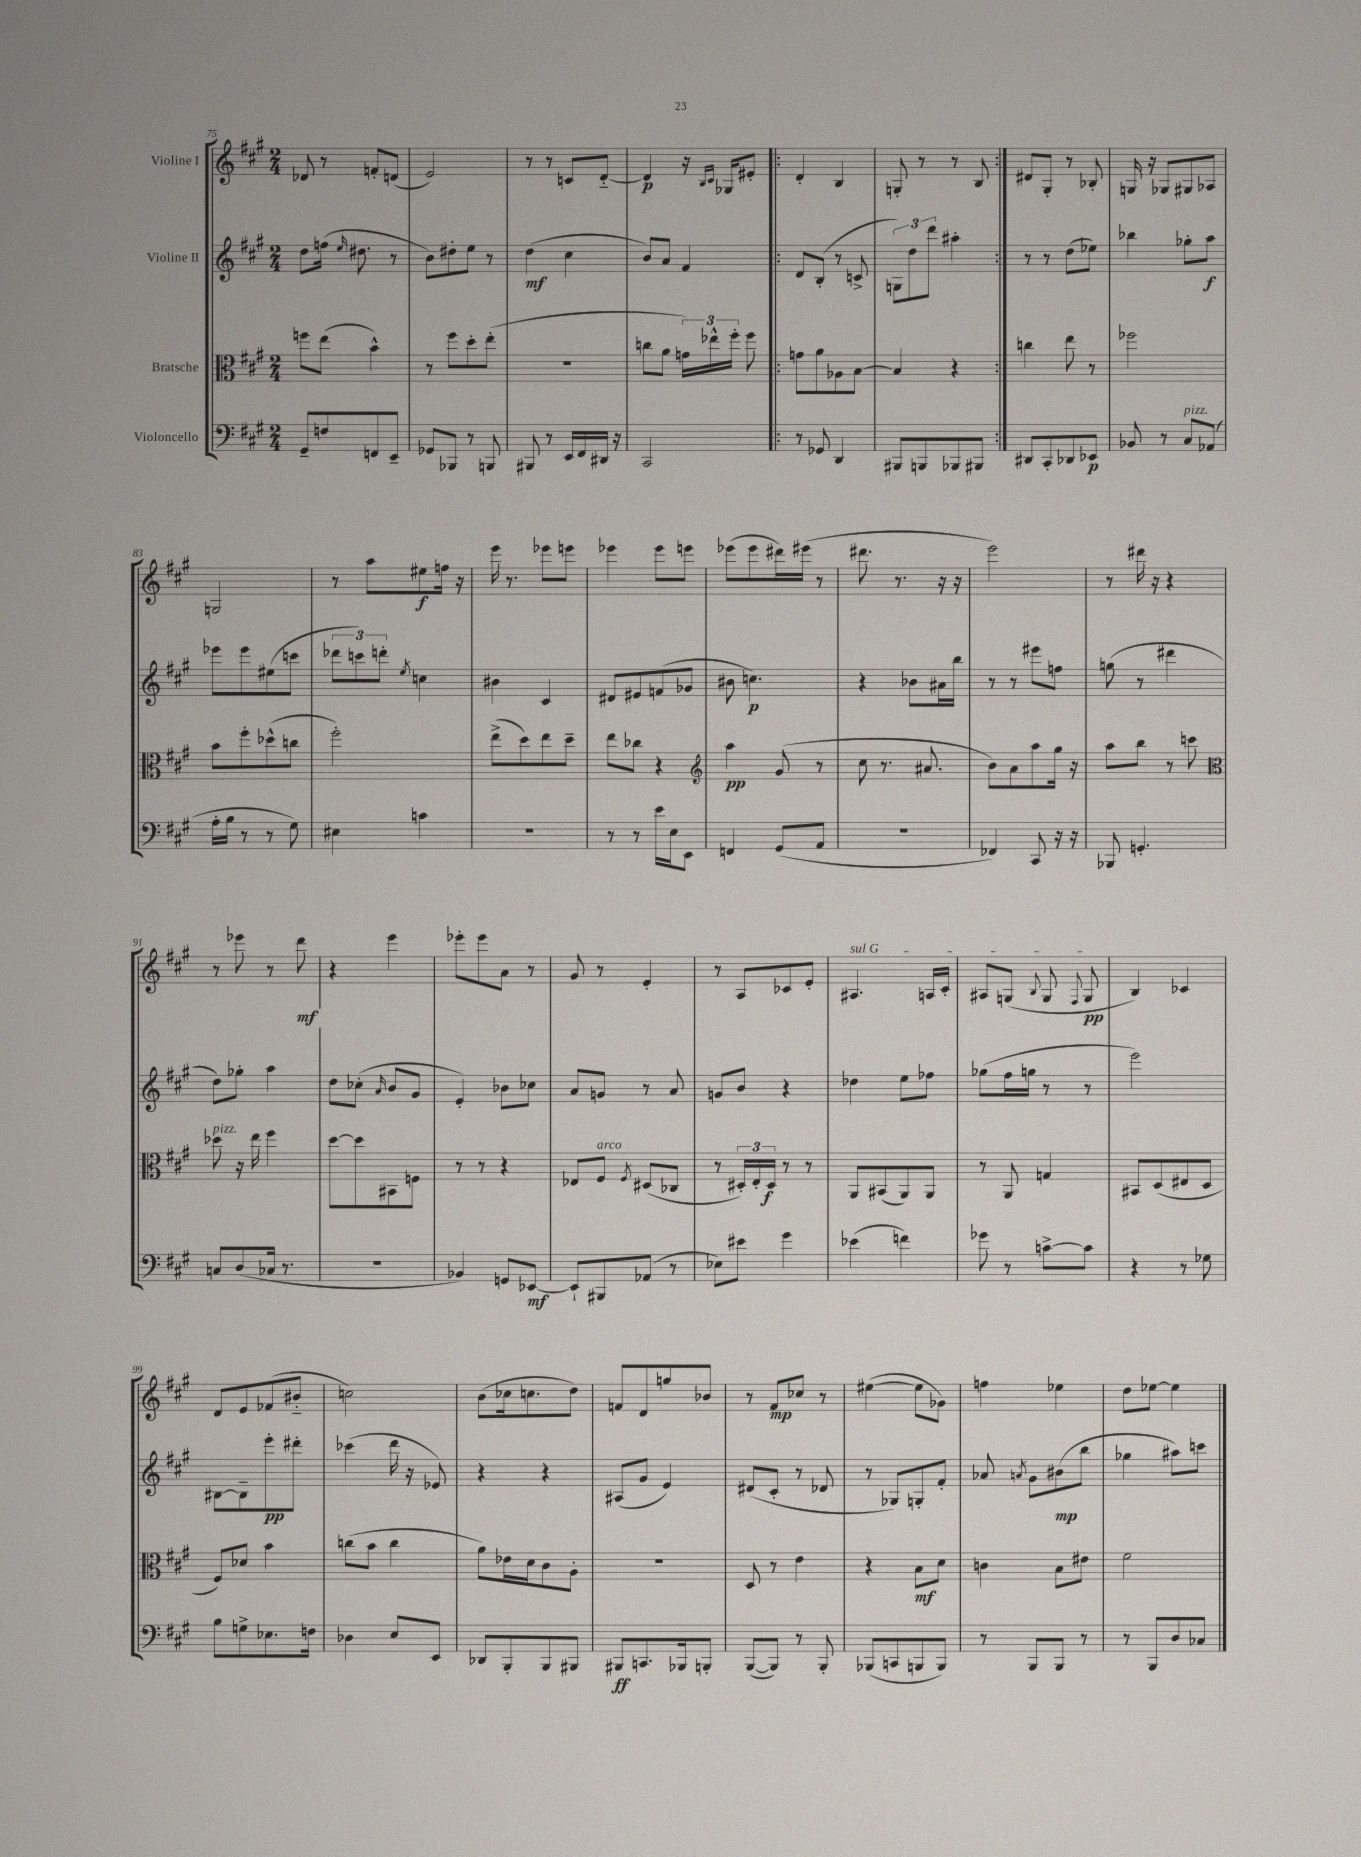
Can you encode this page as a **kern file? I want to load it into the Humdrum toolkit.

**kern	**dynam	**kern	**dynam	**kern	**dynam	**kern	**dynam
*part4	*part4	*part3	*part3	*part2	*part2	*part1	*part1
*staff4	*staff4	*staff3	*staff3	*staff2	*staff2	*staff1	*staff1
*I"Violoncello	*	*I"Bratsche	*	*I"Violine II	*	*I"Violine I	*
*clefF4	*	*clefC3	*	*clefG2	*	*clefG2	*
*k[f#c#g#]	*	*k[f#c#g#]	*	*k[f#c#g#]	*	*k[f#c#g#]	*
*M2/4	*	*M2/4	*	*M2/4	*	*M2/4	*
=75	=75	=75	=75	=75	=75	=75	=75
8GG#~/L	.	8ffn\L	.	8dd\L	.	8d-X/	.
8Fn/	.	(8ee\J	.	(16ffn\Jk	.	8r	.
.	.	.	.	16qqee/	.	.	.
.	.	.	.	8.dd#X\	.	.	.
8FFn/	.	4b^^\)	.	.	.	8fn'/L	.
8EE~/J	.	.	.	8r	.	(8dn/J	.
=76	=76	=76	=76	=76	=76	=76	=76
8GG-X/L	.	8r	.	8b\L)	.	2e/)	.
8BBB-X/J	.	8ff#\L	.	8dd#X'\	.	.	.
8r	.	8dd'\	.	8ee\J	.	.	.
8BBBn/	.	(8ee'\J	.	8r	.	.	.
=77	=77	=77	=77	=77	=77	=77	=77
8BBB#X/	.	2r	.	(4dd\	mf	8r	.
8r	.	.	.	.	.	8r	.
16EE/LL	.	.	.	4cc#\	.	8cn/L	.
16FF#/	.	.	.	.	.	.	.
16DD#X/JJ	.	.	.	.	.	[8d/J	.
16r	.	.	.	.	.	.	.
=78	=78	=78	=78	=78	=78	=78	=78
2CC#/	.	8ccn\L	.	8b/L)	.	4d/]	p
.	.	8a\J	.	8a/J	.	.	.
.	.	24gn\LL)	.	4f#/	.	16r	.
.	.	24ee-X^^\	.	.	.	.	.
.	.	.	.	.	.	16qqB/LL	.
.	.	.	.	.	.	16qqc#/JJ	.
.	.	.	.	.	.	16G-X/KL	.
.	.	24ff#'\JJ	.	.	.	.	.
.	.	8ff#\	.	.	.	8e#X'/J	.
=79!|:	=79!|:	=79!|:	=79!|:	=79!|:	=79!|:	=79!|:	=79!|:
8r	.	8gn\L	.	8d/L	.	4d'/	.
8GG-X/	.	8a\	.	(8B'/J	.	.	.
4DD/	.	8A-X\	.	8r	.	4B/	.
.	.	[8B\J	.	8cn^/	.	.	.
=80	=80	=80	=80	=80	=80	=80	=80
8BBB#X/L	.	4B/]	.	12Gn\L)	.	8Gn'/	.
.	.	.	.	12dd\	.	.	.
8BBBn/	.	.	.	.	.	8r	.
.	.	.	.	12ddd\J	.	.	.
8BBB-X/	.	4r	.	4aa#X'\	.	8r	.
8BBB#X/J	.	.	.	.	.	8B/	.
=81:|!	=81:|!	=81:|!	=81:|!	=81:|!	=81:|!	=81:|!	=81:|!
8DD#X/L	.	4ccn\	.	8r	.	8d#X/L	.
8CC#'/	.	.	.	8r	.	8G#'/J	.
8DD-X/	.	8ee\	.	(8dd\L	.	8r	.
8EE-X/J	p	8r	.	8ee-X\J)	.	8B-X'/	.
=82	=82	=82	=82	=82	=82	=82	=82
8BB-X/	.	2ff-X\	.	4bb-X\	.	16Gn/	.
.	.	.	.	.	.	16r	.
8r	.	.	.	.	.	8G-X/L	.
!LO:TX:a:i:t=pizz.	!	!	!	!	!	!	!
8C#/L	.	.	.	8gg-X'\L	.	8G#X/	.
(8AA-X/J	.	.	.	8aa\J	f	8A-X/J	.
!!LO:LB:g=z
=83	=83	=83	=83	=83	=83	=83	=83
16A'\LL	.	8b\L	.	8eee-X\L	.	2Gn/	.
16B\JJ	.	.	.	.	.	.	.
8r	.	8ff#'\	.	8eee-\	.	.	.
8r	.	(8dd-X^^\	.	(8ee#X\	.	.	.
8G#\)	.	8ccn\J	.	8cccn\J	.	.	.
=84	=84	=84	=84	=84	=84	=84	=84
4E#X\	.	2ff#'\)	.	12ddd-X\L	.	8r	.
.	.	.	.	12cccn\)	.	.	.
.	.	.	.	.	.	8aa\L	.
.	.	.	.	12dddn'\J	.	.	.
.	.	.	.	8qee/	.	.	.
4cn\	.	.	.	4ccn\	.	8ee#X\	f
.	.	.	.	.	.	16ffn\Jk	.
.	.	.	.	.	.	16r	.
=85	=85	=85	=85	=85	=85	=85	=85
2r	.	(8ee^\L	.	4b#X\	.	16eee\	.
.	.	.	.	.	.	8.r	.
.	.	8dd\)	.	.	.	.	.
.	.	8ee\	.	4c#/	.	8eee-X\L	.
.	.	8dd~\J	.	.	.	8eeen\J	.
=86	=86	=86	=86	=86	=86	=86	=86
8r	.	8ee\L	.	8d#X/L	.	4eee-X\	.
8r	.	8cc-X\J	.	8e#X/	.	.	.
16e\LL	.	4r	.	(8fn/	.	8eee-\L	.
16E\J	.	.	.	.	.	.	.
8EE\J	.	.	.	8g-X/J	.	8eeen\J	.
=87	=87	=87	=87	=87	=87	=87	=87
*	*	*clefG2	*	*	*	*	*
4FFn/	.	4aa\	pp	8b#X\	.	(8eee-X\L	.
.	.	.	.	4.ccn\)	p	8eee-\	.
(8GG#/L	.	(8g#/	.	.	.	16ddd#X\L)	.
.	.	.	.	.	.	(16eee#X\JJ	.
8AA/J	.	8r	.	.	.	8r	.
=88	=88	=88	=88	=88	=88	=88	=88
2r	.	8cc#\	.	4r	.	8.ddd#X\	.
.	.	8.r	.	.	.	.	.
.	.	.	.	.	.	8.r	.
.	.	.	.	8b-X\L	.	.	.
.	.	8.a#X/	.	.	.	.	.
.	.	.	.	16a#X\L	.	16r	.
.	.	.	.	16bb\JJ	.	16r	.
=89	=89	=89	=89	=89	=89	=89	=89
4FF-X/)	.	8b\L)	.	8r	.	2eee\)	.
.	.	8a\	.	8r	.	.	.
8CC#/	.	8aa\	.	8eee#X\L	.	.	.
16r	.	16gg#\Jk	.	8ffn\J	.	.	.
16r	.	16r	.	.	.	.	.
=90	=90	=90	=90	=90	=90	=90	=90
8BBB-X/	.	8aa\L	.	(8ggn\	.	8r	.
4.GGn'/	.	8bb\J	.	8r	.	16ddd#X\	.
.	.	.	.	.	.	16r	.
.	.	8r	.	4ddd#X\	.	4r	.
.	.	8cccn\	.	.	.	.	.
!!LO:LB:g=z
=91	=91	=91	=91	=91	=91	=91	=91
*	*	*clefC3	*	*	*	*	*
!	!	!LO:TX:a:i:t=pizz.	!	!	!	!	!
8Cn/L	.	8dd-X\	.	8dd\L)	.	8r	.
(8D/	.	16r	.	8gg-X'\J	.	8eee-X\	.
.	.	16ee\	.	.	.	.	.
16C-X/Jk	.	4ff#\	.	4aa\	.	8r	.
8.r	.	.	.	.	.	.	.
.	.	.	.	.	.	8ddd\	mf
=92	=92	=92	=92	=92	=92	=92	=92
2r	.	[8dd\L	.	8dd\L	.	4r	.
.	.	8dd\]	.	(8cc-X'\J	.	.	.
.	.	.	.	16qqa/	.	.	.
.	.	8BB#X\	.	8b/L	.	4eee\	.
.	.	8Fn\J	.	8g#/J	.	.	.
=93	=93	=93	=93	=93	=93	=93	=93
4BB-X/)	.	8r	.	4e'/)	.	8eee-X'\L	.
.	.	8r	.	.	.	8eee-\	.
8GGn/L	.	4r	.	8b-X\L	.	8a\J	.
[8EE-X/J	mf	.	.	8cc-X\J	.	8r	.
=94	=94	=94	=94	=94	=94	=94	=94
8EE-`/L]	.	8E-X/L	.	8a/L	.	8g#/	.
!	!	!LO:TX:a:i:t=arco	!	!	!	!	!
8BBB#X/	.	8F#/J	.	8gn/J	.	8r	.
.	.	8qF#/	.	.	.	.	.
(8AA-X/J	.	(8D#X/L	.	8r	.	4e'/	.
8r	.	8C-X/J	.	8a/	.	.	.
=95	=95	=95	=95	=95	=95	=95	=95
8E-X\L)	.	8r	.	8gn/L	.	8r	.
8e#X\J	.	24D#X'/LL)	.	8b/J	.	8A/L	.
.	.	24E'/	.	.	.	.	.
.	.	24D#/JJ	f	.	.	.	.
4g#\	.	8r	.	4r	.	8c-X/	.
.	.	8r	.	.	.	8e'/J	.
=96	=96	=96	=96	=96	=96	=96	=96
!	!	!	!	!	!	!LO:TX:a:i:t=sul G	!
(4e-X\	.	8AA/L	.	4dd-X\	.	4.A#X/	.
.	.	(8BB#X/	.	.	.	.	.
4fn\)	.	8AA/)	.	8ee\L	.	.	.
.	.	8AA/J	.	8ff-X\J	.	16An/LL	.
.	.	.	.	.	.	16c#'/JJ	.
=97	=97	=97	=97	=97	=97	=97	=97
8g-X\	.	8r	.	(8gg-X\L	.	8A#X/L	.
8r	.	8AA/	.	16ff#\L	.	(8Gn/J	.
.	.	.	.	16ggn\JJ	.	.	.
.	.	.	.	.	.	8qqB/	.
[8cn^\L	.	4Gn/	.	8r	.	8G/	.
.	.	.	.	.	.	8qqF#/	.
8c\J]	.	.	.	8r	.	8G/	pp
=98	=98	=98	=98	=98	=98	=98	=98
4r	.	8BB#X/L	.	2eee\)	.	4B/)	.
.	.	(8D/	.	.	.	.	.
8r	.	8E#X/	.	.	.	4c-X/	.
8G-X\	.	8D/J	.	.	.	.	.
!!LO:LB:g=z
=99	=99	=99	=99	=99	=99	=99	=99
8B\L	.	8F#/L)	.	[8B#X\L	.	8d/L	.
8Gn^\	.	8d-X/J	.	8B#~\]	.	8e/	.
8.E-X\	.	4b\	.	8eee'\	pp	(8f-X/	.
.	.	.	.	8ddd#X'\J	.	8b#X/J	.
16Fn\Jk	.	.	.	.	.	.	.
=100	=100	=100	=100	=100	=100	=100	=100
4D-X\	.	(8ccn\L	.	(4ccc-X\	.	2ccn\)	.
.	.	8b\J	.	.	.	.	.
8E/L	.	4cc\	.	16ddd\	.	.	.
.	.	.	.	16r	.	.	.
8EE/J	.	.	.	8e-X/)	.	.	.
=101	=101	=101	=101	=101	=101	=101	=101
8DD-X/L	.	8a\L)	.	4r	.	(8b\L	.
8BBB'/	.	16e-X\L	.	.	.	16cc-X\k	.
.	.	16d\J	.	.	.	8.ccn\	.
8BBB/	.	8c#\	.	4r	.	.	.
8BBB#X/J	.	8A'\J	.	.	.	8dd\J)	.
=102	=102	=102	=102	=102	=102	=102	=102
8BBB#X/L	ff	2r	.	(8A#X/L	.	8fn/L	.
8.CCn/	.	.	.	8g#/J	.	8d/	.
.	.	.	.	4e/)	.	8ggn/	.
16BBB-X/k	.	.	.	.	.	.	.
8BBBn'/J	.	.	.	.	.	8b-X/J	.
=103	=103	=103	=103	=103	=103	=103	=103
([8BBB/L	.	8D/	.	(8d#X/L	.	8r	.
8BBB/J])	.	8r	.	8c#'/J	.	8f#/L	mp
8r	.	4e\	.	8r	.	8cc-X/J	.
8BBB'/	.	.	.	8d-X/	.	8r	.
=104	=104	=104	=104	=104	=104	=104	=104
(8BBB-X/L	.	4r	.	8r	.	([4ee#X\	.
8CCn/	.	.	.	8G-X/L)	.	.	.
8BBBn/	.	8B\L	mf	8Gn'/	.	8ee#\L]	.
8BBB/J)	.	8d\J	.	8f#'/J	.	8g-X\J)	.
=105	=105	=105	=105	=105	=105	=105	=105
8r	.	4cn\	.	8a-X/	.	4ffn\	.
.	.	.	.	8qan/	.	.	.
8BBB/L	.	.	.	8g#\L	.	.	.
8BBB/J	.	8B\L	.	(8b#X\	mp	4ee-X\	.
8r	.	8e#X\J	.	8bb\J	.	.	.
=106	=106	=106	=106	=106	=106	=106	=106
8r	.	2f#\	.	4gg-X\	.	8dd\L	.
8BBB/L	.	.	.	.	.	[8ee-X\J	.
8D/	.	.	.	8aa#X\L)	.	4ee-\]	.
8C-X/J	.	.	.	8cccn\J	.	.	.
==	==	==	==	==	==	==	==
*-	*-	*-	*-	*-	*-	*-	*-
